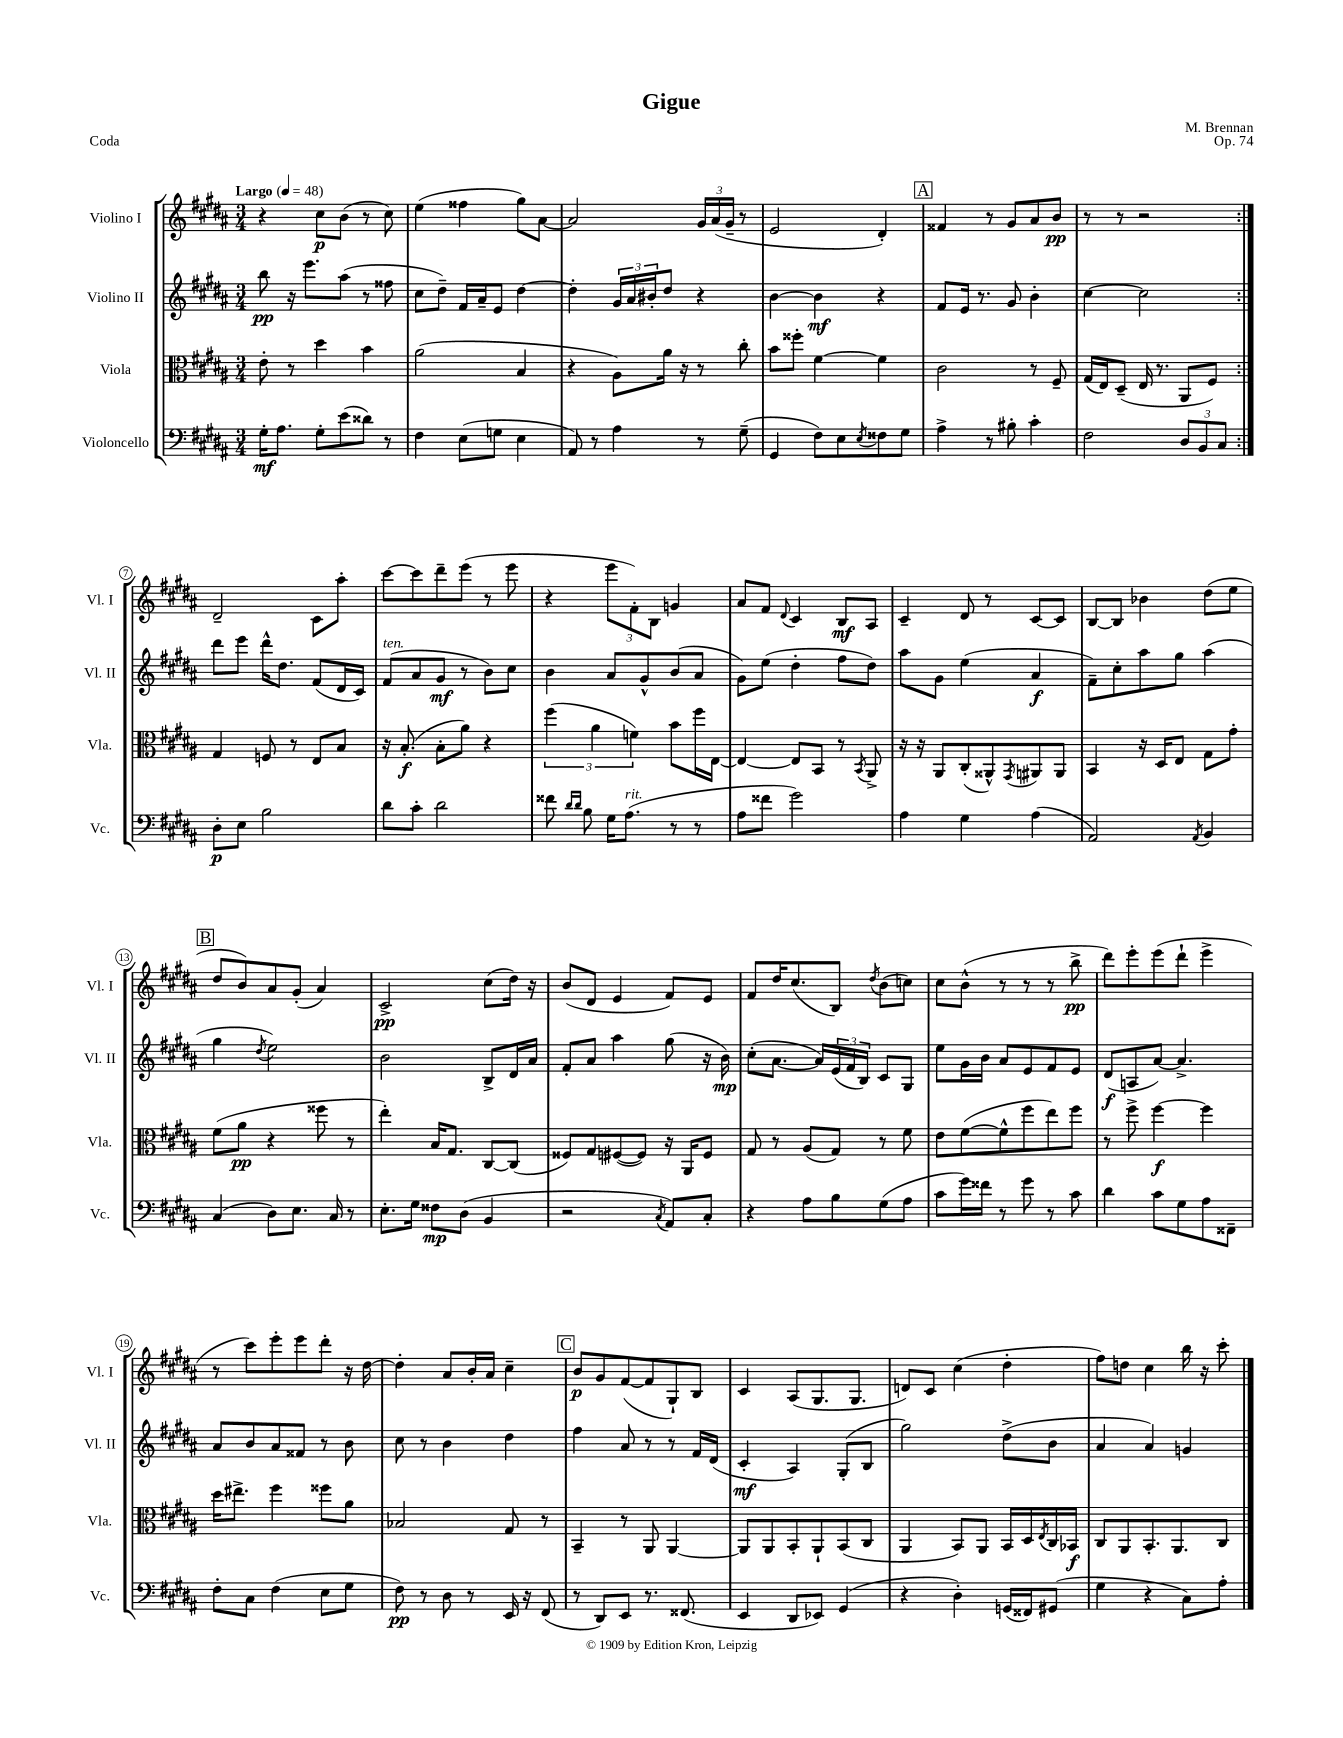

**kern	**kern	**kern	**kern
*staff4	*staff3	*staff2	*staff1
*clefF4	*clefC3	*clefG2	*clefG2
*k[f#c#g#d#a#]	*k[f#c#g#d#a#]	*k[f#c#g#d#a#]	*k[f#c#g#d#a#]
*M3/4	*M3/4	*M3/4	*M3/4
*MM48	*MM48	*MM48	*MM48
16G#'	8e'	8bb	4r
8.A#	.	.	.
.	8r	16r	.
.	.	8.eee	.
8G#'	4dd#	.	8cc#
(8e	.	(8aa#	(8b
8d##)	4b	8r	8r
8r	.	8ff##	8cc#)
=	=	=	=
4F#	(2a#	8cc#	(4ee
.	.	8dd#~)	.
(8E	.	16f#	4ff##
.	.	16a#~	.
8G	.	8e	.
4E	4B	[4dd#	8gg#)
.	.	.	[8a#
=	=	=	=
8AA#)	4r	4dd#']	2a#]
8r	.	.	.
4A#	8A#)	24g#	.
.	.	24a#	.
.	.	24b#'	.
.	16a#	8dd#	.
.	16r	.	.
8r	8r	4r	24g#
.	.	.	(24a#
.	.	.	24g#~
(8G#~	8cc#'	.	8r
=	=	=	=
4GG#	8b	[4b	2e
.	8ff##'	.	.
8F#)	[4f#	4b]	.
8E	.	.	.
8qE	.	.	.
8F##	4f#]	4r	4d#')
8G#	.	.	.
=	=	=	=
4A#^	2c#	8f#	4f##
.	.	16e	.
.	.	8.r	.
8r	.	.	8r
8B#'	.	8g#	8g#
4c#'	8r	4b'	8a#
.	8F#~	.	8b
=	=	=	=
2F#	(16G#	[4cc#	8r
.	16E)	.	.
.	(8D#~	.	8r
.	16E	2cc#]	2r
.	8.r	.	.
12D#	8AA#	.	.
12BB	.	.	.
.	8F#)	.	.
12C#	.	.	.
=:|!	=:|!	=:|!	=:|!
8D#'	4G#	8ddd#	2d#~
8E	.	8eee	.
2B	8F	16ddd#^^	.
.	.	8.dd#	.
.	8r	.	.
.	8E	(8f#	8c#
.	8B	16d#	8aa#'
.	.	16c#)	.
=	=	=	=
8d#	16r	(8f#	[8ccc#
.	(8.B'	.	.
8c#'	.	8a#	8ccc#]
2d#	8B'	8g#	8ddd#~
.	8a#)	8r	(8eee
.	4r	8b)	8r
.	.	8cc#	8eee
=	=	=	=
8f##	(6ff#	4b	4r
16qqd#	.	.	.
16qqd#	.	.	.
8B	.	.	.
.	6a#	.	.
16G#	.	8a#	12eee
(8.A#	.	.	.
.	6f)	.	12f#')
.	.	8g#^^	.
.	.	.	12B
8r	8b	(8b	4g
8r	16ff#	8a#	.
.	[16E	.	.
=	=	=	=
8A#	4E_	8g#)	8a#
8f##	.	(8ee	8f#
.	.	.	8qqd#
2g#)	8E]	4dd#'	4c#
.	8BB	.	.
.	8r	8ff#	8B
.	8qBB	.	.
.	8AA#^	8dd#)	8A#
=	=	=	=
4A#	16r	8aa#	4c#~
.	16r	.	.
.	8AA#	8g#	.
4G#	(8C#'	(4ee	8d#
.	8AA##^^)	.	8r
.	8qGG#	.	.
(4A#	8AA#	4a#	[8c#
.	8AA#	.	8c#]
=	=	=	=
2AA#)	4BB	8f#~)	[8B
.	.	8cc#'	8B]
.	16r	8aa#	4b-
.	16D#	.	.
.	8E	8gg#	.
8qAA#	.	.	.
4BB	8G#	(4aa#	(8dd#
.	8g#'	.	8ee
=	=	=	=
(4C#	(8f#	4gg#	8dd#
.	8a#	.	8b)
.	.	8qdd#	.
8D#)	4r	2ee)	8a#
8.E	.	.	(8g#'
.	8ff##	.	4a#)
16C#	.	.	.
8r	8r	.	.
=	=	=	=
8.E'	4ee')	2b	2c#^
16G#	.	.	.
8F##	16B	.	.
.	8.G#	.	.
(8D#	.	.	.
4BB	[8C#	8B^	(8cc#
.	(8C#]	16d#	16dd#)
.	.	16a#	16r
=	=	=	=
2r	8F##)	8f#'	(8b
.	8G#	8a#	8d#
.	([8F#	4aa#	4e
.	8F#])	.	.
8qC#	.	.	.
8AA#)	16r	(8gg#	8f#)
.	16AA#	.	.
8C#'	8F#	16r	8e
.	.	16b)	.
=	=	=	=
4r	8G#	(8cc#'	8f#
.	8r	[8.a#	16dd#
.	.	.	(8.cc#
8A#	(8A#	.	.
.	.	16a#])	.
8B	8G#)	(24e	8B)
.	.	24f#	.
.	.	24B)	.
.	.	.	8qdd#
(8G#	8r	8c#	(8b
8A#	8f#	8G#	8cc)
=	=	=	=
8c#	8e	8ee	8cc#
16g#)	([8f#	16g#	(8b^^
16f##	.	16b	.
8r	8f#^^]	8a#	8r
8g#	8ff#	8e	8r
8r	8ee)	8f#	8r
8c#	8ff#	8e	8bb^
=	=	=	=
4d#	8r	(8d#	8ddd#)
.	8ff#^	8A	8eee'
8c#	[4ff#	[8a#)	(8eee
8G#	.	4.a#^]	8ddd#`
8A#	4ff#]	.	4eee^
8FF##~	.	.	.
=	=	=	=
8F#'	16dd#	8a#	8r
.	8.ee#^	.	.
8C#	.	8b	8ccc#)
(4F#	4ff#	8a#	8eee'
.	.	8f##	8eee
8E	8ff##	8r	8ddd#'
8G#	8a#	8b	16r
.	.	.	[16dd#
=	=	=	=
8F#)	2B-	8cc#	4dd#']
8r	.	8r	.
8D#	.	4b	8a#
8r	.	.	16b'
.	.	.	16a#
16EE	8G#	4dd#	4cc#~
16r	.	.	.
(8FF#	8r	.	.
=	=	=	=
8r	4BB~	4ff#	8b
8DD#)	.	.	8g#
8EE	8r	8a#	([8f#
8.r	8AA#	8r	8f#]
.	[4AA#	8r	8G#`)
(8.FF##	.	.	.
.	.	16f#	8B
.	.	(16d#	.
=	=	=	=
4EE	8AA#]	4c#'	4c#
.	8AA#	.	.
8DD#	8BB'	4A#)	(8A#
8EE-)	8AA#`	.	8.G#
(4GG#	(8BB	(8G#'	.
.	.	.	8.G#
.	8C#	8B	.
=	=	=	=
4r	4AA#	2gg#)	8d)
.	.	.	8c#
4D#')	8BB)	.	(4cc#
.	8AA#	.	.
(16GG	16BB	(8dd#^	4dd#'
16FF##)	16D#	.	.
.	8qE	.	.
(8GG#	16C#	8b	.
.	16BB-	.	.
=	=	=	=
4G#	8C#	4a#	8ff#)
.	8AA#	.	8dd
4r	8.BB'	4a#)	4cc#
.	8.AA#	.	.
8C#)	.	4g	16bb
.	.	.	16r
8A#'	8C#	.	8ccc#'
==	==	==	==
*-	*-	*-	*-
